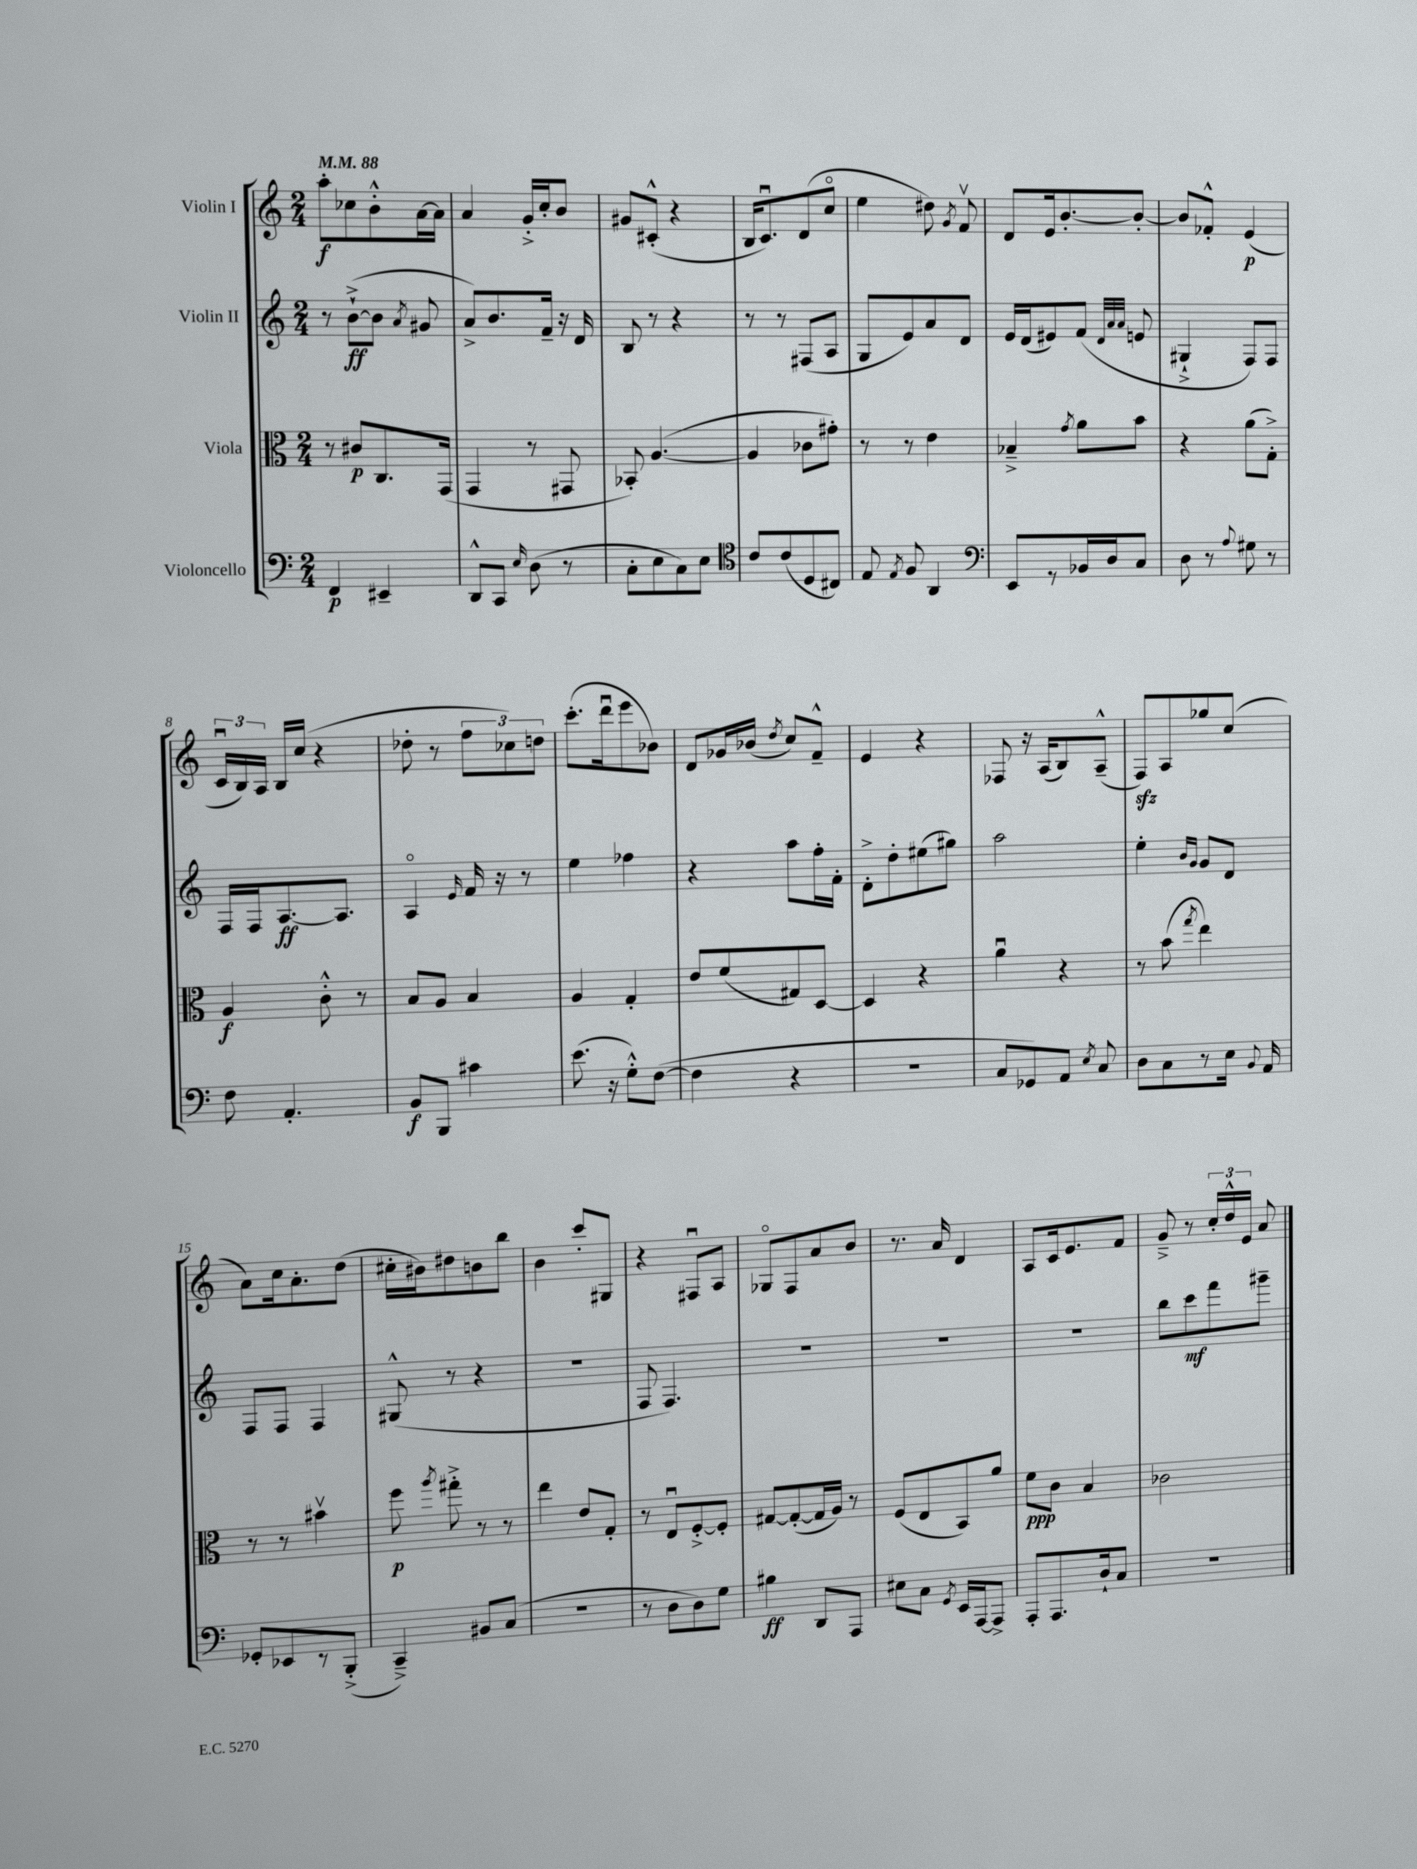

**kern	**kern	**kern	**kern
*staff4	*staff3	*staff2	*staff1
*clefF4	*clefC3	*clefG2	*clefG2
*k[]	*k[]	*k[]	*k[]
*M2/4	*M2/4	*M2/4	*M2/4
*MM88	*MM88	*MM88	*MM88
4FF	8r	8r	8aa'
.	8c#	([8b`^	8cc-
4EE#~	8.C	8b]	8b'^^
.	.	8qa	.
.	.	8g#	[16a
.	(16GG	.	16a]
=	=	=	=
8DD^^	4GG	8a^)	4a
8CC	.	8.b	.
16qqE	.	.	.
(8D	8r	.	16g'^
.	.	16f~	16cc'
8r	8GG#	16r	8b
.	.	16d	.
=	=	=	=
8C'	8BB-')	8B	8g#
8E	([4.A	8r	(8c#'^^
8C)	.	4r	4r
8E	.	.	.
=	=	=	=
*clefC4	*	*	*
8c	4A]	8r	16B
.	.	.	8.cu)
(8c	.	8r	.
8D	8c-	(8F#	(8d
8C#)	8g#')	8A	8cco
=	=	=	=
8E	8r	8G	4ee
8qE	.	.	.
8F	8r	8e)	.
4AA	4e	8a	8dd#)
.	.	.	8qg
.	.	8d	8fv
=	=	=	=
*clefF4	*	*	*
8EE	4B-~^	16e	8d
.	.	(16d	.
8r	.	8e#)	16e
.	.	.	[8.b'
.	8qg	.	.
16BB-	8a	(8f	.
16D	.	.	.
.	.	32qqd	.
.	.	32qqa	.
.	.	32qqa	.
8C	8b	8e	8b'_
=	=	=	=
8D	4r	4G#`^	8b]
8r	.	.	8f-'^^
8qqA	.	.	.
8G#	(8a	8F)	(4e
8r	8G'^)	8F	.
=	=	=	=
8F	4A	16F	24cu
.	.	.	24B)
.	.	16F	.
.	.	.	24A
4.AA'	.	[8.A	16B
.	.	.	(16cc
.	8c'^^	.	4r
.	.	8.A]	.
.	8r	.	.
=	=	=	=
8BB	8B	4Ao	8dd-'
8BBB	8A	.	8r
.	.	16qqe	.
4c#	4B	16f	12ff
.	.	16r	.
.	.	.	12cc-)
.	.	8r	.
.	.	.	12dd
=	=	=	=
(8.e	4A	4ee	(8.ccc'
16r	.	.	16dddu
8G'^^)	4G'	4ff-	8eee
([8F	.	.	8b-)
=	=	=	=
4F]	8e	4r	8d
.	(8f	.	16g-
.	.	.	(16b-
.	.	.	8qdd
4r	8G#)	8aa	8cc)
.	[8D	16ff'	8f~^^
.	.	16f'	.
=	=	=	=
2r	4D]	8d'^	4e
.	.	8dd'	.
.	4r	(8ee#	4r
.	.	8gg#)	.
=	=	=	=
8C	4au	2aa	8F-
8GG-)	.	.	16r
.	.	.	(16A
8AA	4r	.	8B)
8qE	.	.	.
8C	.	.	(8A~^^
=	=	=	=
8D	8r	4ee'	8F)
8C	(8b	.	8A
.	.	16qqb	.
.	8qgg	16qqg	.
8r	4ee)	8g	8gg-
16E	.	8d	(8cc
8qqBB	.	.	.
16AA	.	.	.
=	=	=	=
8GG-'	8r	8F	8a)
8EE-	8r	8F	16cc
.	.	.	8.a'
8r	4b#v	4F	.
(8BBB'^	.	.	(8dd
=	=	=	=
4CC~^)	8ff	(8G#^^	16cc#'
.	.	.	16b#)
.	8qaa	.	.
.	8gg#'^	8r	8dd#
8BB#	8r	4r	8b
(8C	8r	.	8bb
=	=	=	=
2r	4ee	2r	4b
.	8e	.	8ccc'
.	8G'	.	8G#
=	=	=	=
8r	8r	8F	4r
8D	8Eu	4.F)	.
8D)	[8F'^	.	8F#u
8G	8F']	.	8A
=	=	=	=
4B#	[8G#	2r	8G-o
.	(8G#'_	.	8F
8DD	16G#]	.	8a
.	16A)	.	.
8AAA	8r	.	8b
=	=	=	=
8E#	(8F	2r	8.r
8C	8E	.	.
.	.	.	16a
8qGG	.	.	.
16EE	8BB)	.	4d
[16AAA	.	.	.
8AAA^]	8a	.	.
=	=	=	=
8AAA'	8f	2r	8A
8.AAA	8c	.	16c
.	.	.	8.e
.	4B	.	.
16D`	.	.	.
8C	.	.	8f
=	=	=	=
2r	2c-	8bb	8g~^
.	.	8ccc	8r
.	.	8fff	24cc'
.	.	.	24dd^^
.	.	.	24e
.	.	8ggg#~	8a
==	==	==	==
*-	*-	*-	*-
